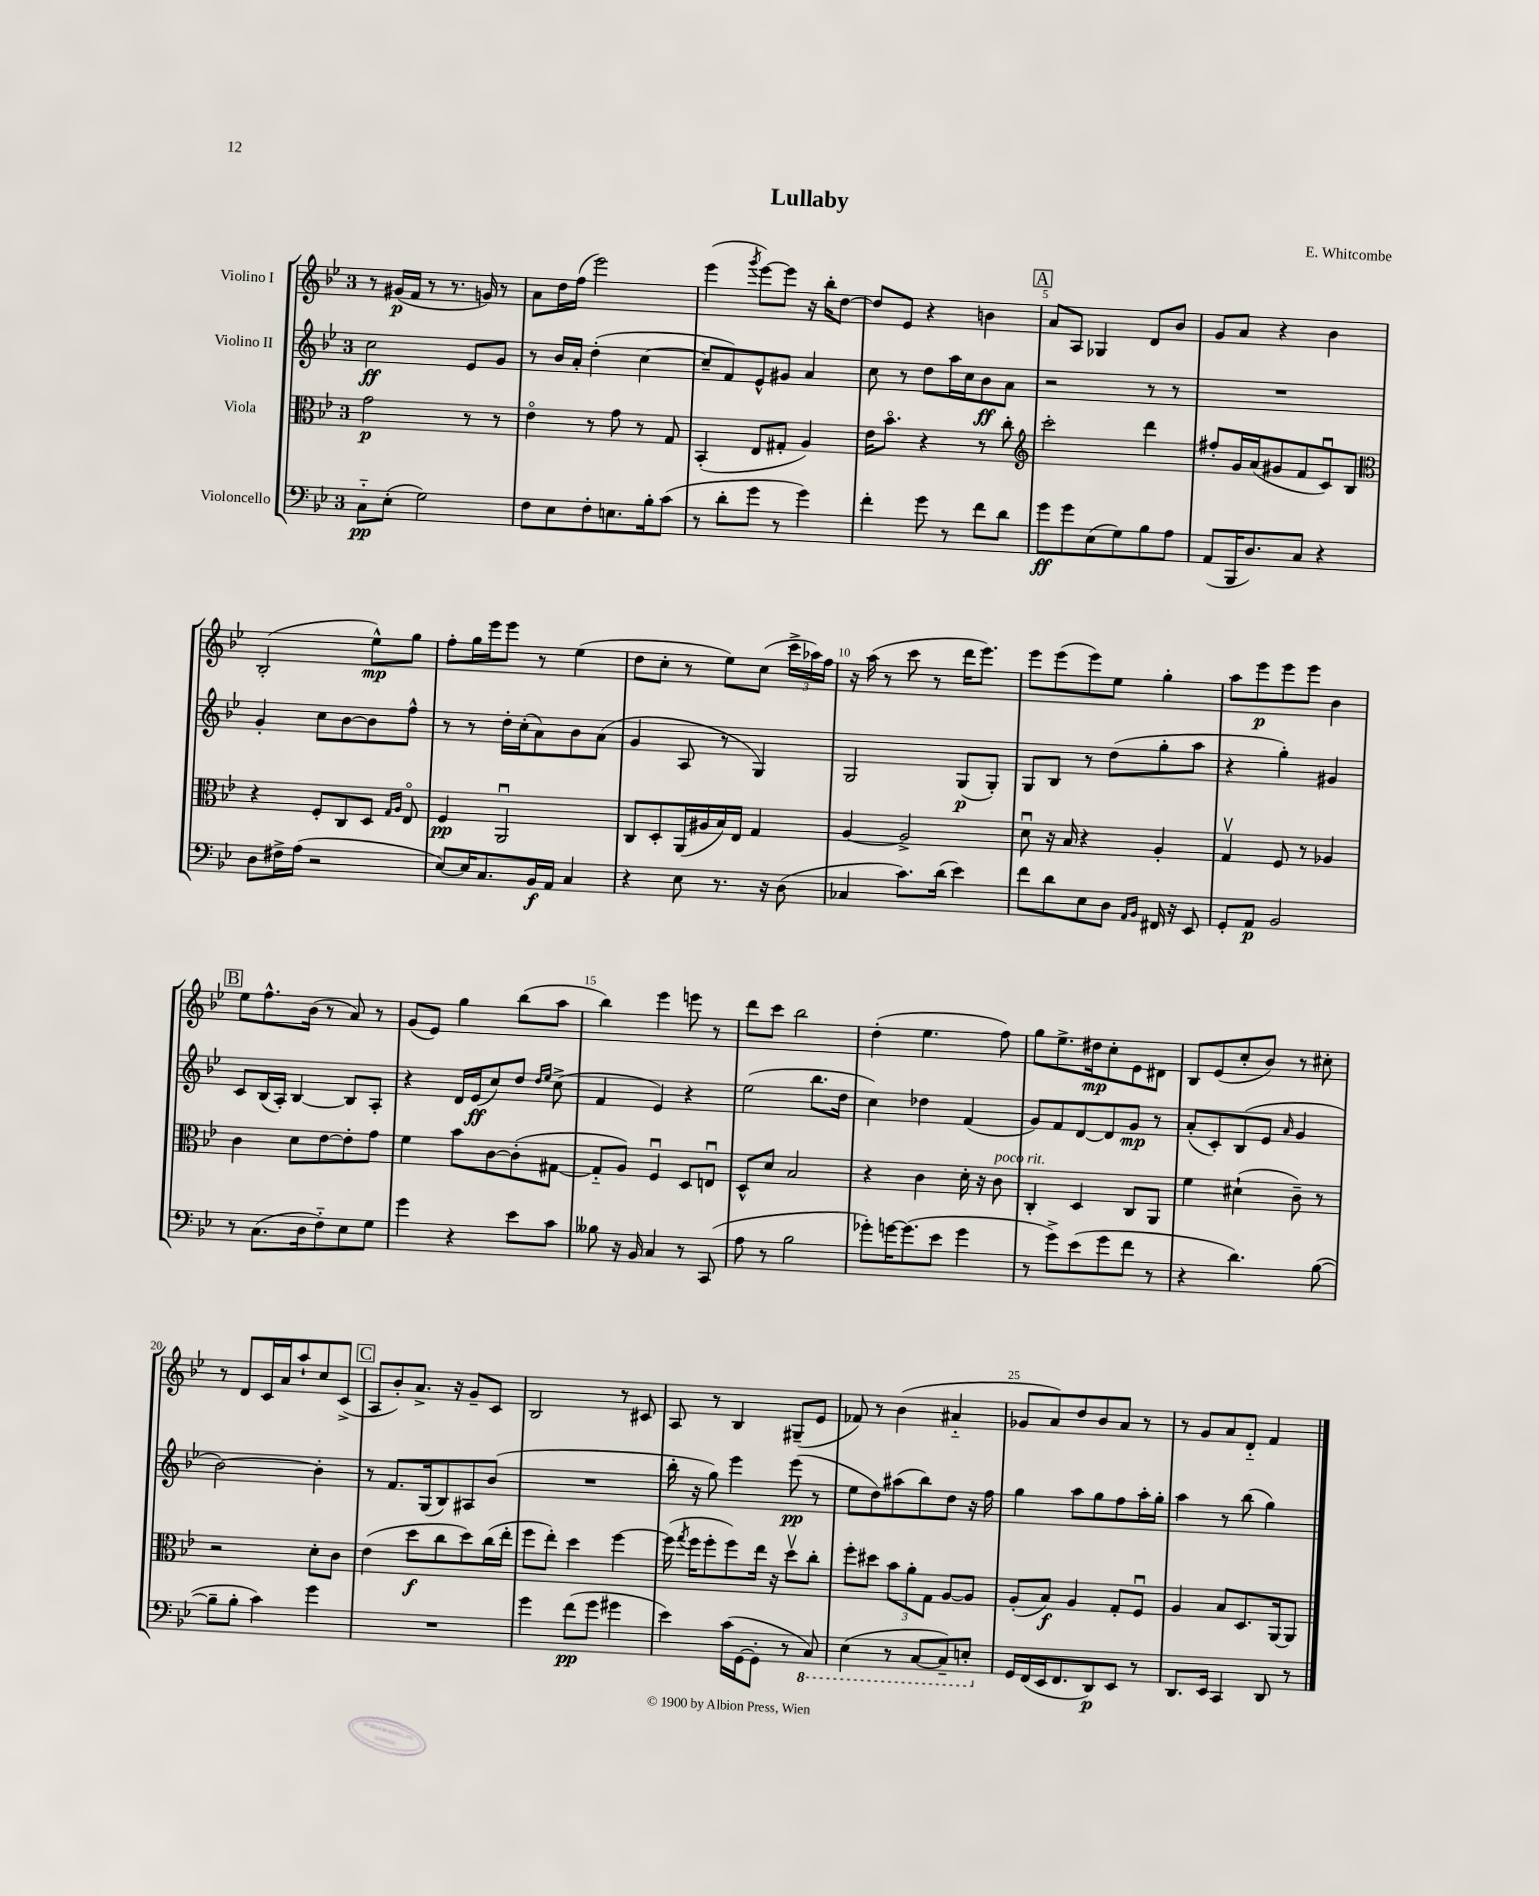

**kern	**kern	**kern	**kern
*staff4	*staff3	*staff2	*staff1
*clefF4	*clefC3	*clefG2	*clefG2
*k[b-e-]	*k[b-e-]	*k[b-e-]	*k[b-e-]
*M3/4	*M3/4	*M3/4	*M3/4
8C'~\L	2g\	2cc\	8r
(8E-'\J	.	.	(16g#/LL
.	.	.	16f/JJ
2G\)	.	.	8r
.	.	.	8.r
.	8r	8e-/L	.
.	.	.	16g/)
.	8r	8g/J	8r
=	=	=	=
8F\L	4e-o\	8r	8a\L
8E-\	.	16b-/LL	16dd\L
.	.	16a'/JJ	(16ff\JJ
8F'\	8r	(4dd'\	2eee-\)
8.E\	8g\	.	.
.	8r	[4cc\	.
16B-'\k	.	.	.
(8c\J	8G/	.	.
=	=	=	=
8r	(4BB-'/	8cc~/]L	(4eee-\
8d'\L	.	8f/)	.
.	.	.	8qggg/
8g\J	8E-/L	8e-^^/	[8eee-\L)
8r	8G#'/J	8g#/J	8eee-\]J
4g\)	4A/)	4a/	16r
.	.	.	16bb-'\LK
.	.	.	[8dd\J
=	=	=	=
4f'\	16e-\LK	8cc\	8dd/]L
.	8.b-o\J	.	.
.	.	8r	8e-/J
8g\	4r	8dd\L	4r
8r	.	16aa\L	.
.	.	16cc\J	.
8f\L	8r	8b-\	4b\
8d\J	8cc'\	8a\J	.
=	=	=	=
*	*clefG2	*	*
8g\L	2ccc'\	2r	8a/L
8g\	.	.	8A/J
(8E-\	.	.	4G-/
8G\)	.	.	.
8B-\	4ddd\	8r	8d/L
8A\J	.	8r	8b-/J
=	=	=	=
(8AA/L	8ff#'/L	2.r	8g/L
16BBB-/K	16g/L	.	8a/J
8.D/)	(16a/J	.	.
.	8g#/	.	4r
8C/J	8f/	.	.
4r	8cu/)	.	4b-\
.	8B-/J	.	.
=	=	=	=
*	*clefC3	*	*
8D\L	4r	4g'/	(2B-'/
16F#^\L	.	.	.
(16A\JJ	.	.	.
2r	8F'/L	8cc\L	.
.	8C/	[8b-\	.
.	8D/J	8b-\]	8ee-^^\L)
.	16qqG/LL	.	.
.	16qqA/JJ	.	.
.	8E-o/	8ff^^\J	8gg\J
=	=	=	=
[8E-/L)	4F/	8r	8ff'\L
16E-/]K	.	8r	16gg\L
8.C/	.	.	16eee-\J
.	2AAu/	16dd'\LL	8eee-\J
.	.	(16cc'\J	.
16BB-/L	.	8a\)	8r
16AA/JJ	.	.	.
4C/	.	8b-\	(4ee-\
.	.	(8a\J	.
=	=	=	=
4r	8C/L	4g/	8dd\L
.	8D'/	.	8cc'\J
8E-\	(16AA/L	8A/	8r
.	16A#/	.	.
8.r	16B-/)	8r	8ee-\L)
.	16E-/JJ	.	.
.	4G/	4G/)	(8cc\J
16r	.	.	.
(8D\	.	.	24ccc^\LL
.	.	.	24aa-\)
.	.	.	24ff\JJ
=	=	=	=
4C-/	[4A/	2G/	16r
.	.	.	(16aa\
.	.	.	8r
8.c\L)	2A^/]	.	8ccc\
.	.	.	8r
(16d\Jk	.	.	.
4e-\)	.	(8G/L	16ddd\LK
.	.	.	8.eee-\J)
.	.	8G'/J)	.
=	=	=	=
8f\L	8du\	8G/L	8eee-\L
8d\	16r	8B-/J	(8eee-\
.	16B-/	.	.
8E-\	4r	8r	8eee-\)
8D\J	.	(8dd\L	8ee-\J
16qqAA/LL	.	.	.
16qqBB-/JJ	.	.	.
16FF#/	4A'/	8gg'\	4gg'\
16r	.	.	.
8EE-/	.	8aa\J	.
=	=	=	=
8GG'/L	4Gv/	4r	8aa\L
8AA/J	.	.	8eee-\
2BB-/	8F/	4gg'\)	8eee-\
.	8r	.	8eee-\J
.	4A-/	4g#/	4b-\
=	=	=	=
8r	4c\	8c/L	8ee-\L
(8.C\L	.	(16B-/L	8.ff^^\
.	.	16A'/JJ)	.
.	8d\L	[4B-/	.
16D\k	.	.	(16b-\Jk
8F'~\)	[8e-\	.	8r
8E-\	8e-'\]	8B-/]L	8a/)
8G\J	8g\J	8A'/J	8r
=	=	=	=
4g\	4f\	4r	(8g/L
.	.	.	8e-/J)
4r	8b-\L	16d/LL	4gg\
.	.	(16e-/J	.
.	[8c\	8cc/)	.
8e-\L	(8c'\]	8dd/J	(8bb-\L
.	.	16qqdd/LL	.
.	.	16qqee-/JJ	.
8c\J	[8G#\J	(8cc^\	8aa\J
=	=	=	=
8B--\	8G#'~/]L	4f/	4bb-\)
16r	8A/J)	.	.
16BB-/	.	.	.
4C/	4Fu/	4e-/)	4eee-\
8r	8D/L	4r	8eee\
(8CC/	8Eu/J	.	8r
=	=	=	=
8A\	8D^^/L	(2ee-\	8ddd\L
8r	8d/J	.	8ccc\J
2B-\	2B-/	.	2bb-\
.	.	8.bb-\L	.
.	.	16dd\Jk	.
=	=	=	=
8g-'\L)	4r	4cc\)	(4dd'\
[16g\K	.	.	.
(8.g\]	.	.	.
.	4c\	4dd-\	4.ee-\
8e-\J	.	.	.
4g\	16d'\	(4f/	.
.	16r	.	.
.	8c\	.	8ff\)
=	=	=	=
8r	4C'/	8g/L)	8gg\L
8g^\L)	.	8f/	8.ee-^\
(8e-\	4D/	[8d/	.
.	.	.	16dd#\k
8g\	.	8d/]	8cc'\
8f\J	8C/L	8g/J	8e-\
8r	8AA/J	8r	8d#\J
=	=	=	=
4r	4f\	(8a'/L	8B-/L
.	.	8c'/)	(8e-/
4.d\)	(4d#`\	(8B-/	8cc'/
.	.	8e-/J	8b-/J)
.	.	16qqa/	.
.	8c~\)	4g/	8r
([8B-\	8r	.	8cc#'\
=	=	=	=
8B-~\]L	2r	[2b-\)	8r
8B-'\J	.	.	8d/L
4c\)	.	.	16c/L
.	.	.	16a/J
.	.	.	8aa`/
4g\	8d'\L	4b-'\]	8cc/
.	8c\J	.	(8c^/J
=	=	=	=
2.r	(4e-\	8r	8A/L
.	.	8.f/L	8b-'/)
.	8dd\L	.	8.a^/J
.	.	(16G/k	.
.	8cc\	8B-/)	.
.	.	.	16r
.	8dd\)	8A#/	8g~/L
.	(16cc\L	(8b-/J	8c/J
.	16ee-'\JJ	.	.
=	=	=	=
4g\	8ff\L	2.r	2B-/
.	8ee-'\J)	.	.
(8f\L	4dd\	.	.
8g\J	.	.	.
4g#\	[4ff\	.	8r
.	.	.	8c#/
=	=	=	=
4e-\)	(16ff\]	16bb-'\	8A/
.	8qgg/	.	.
.	16ff\LK	16r	.
.	8ff'\	8gg\)	8r
(16c\LL	8ff\)	4eee-\	4B-/
[16GG\J	.	.	.
8GG'\]J	16ee-\Jk	.	.
.	16r	.	.
8r	8ddv\L	(8eee-\	(8G#~/L
8CC/)	8cc'\J	8r	8e-/J
=	=	=	=
(4EE-\	8ff'\L	8ee-\L	8f-/)
.	8dd#\J	8dd\)	8r
8r	12b-\L	(8aa#\	(4b-\
.	12a'\	.	.
[8CC/L	.	8bb-\)	.
.	12G\J	.	.
8CC~/])	[8A/L	8dd\J	4a#'~/
8EE'/J	8A/]J	16r	.
.	.	16ff\	.
=	=	=	=
16GG/LL	(8A'/L	4gg\	8g-/L
(16FF/	.	.	.
16EE-/J	8B-/J)	.	8a/)
8.FF/	.	.	.
.	4A/	8aa\L	8dd/
8DD/)	.	8gg\	8b-/
8EE-/J	8G'/L	8ff\	8a/J
8r	8Fu/J	16aa'\L	8r
.	.	16gg'\JJ	.
=	=	=	=
8.DD/L	4A/	4aa\	8r
.	.	.	8g/L
16EE-/Jk	.	.	.
4CC/	8B-/L	8r	8a/
.	8.D/	(8bb-\	8d'~/J
8DD/	.	4gg\)	4f/
.	[16AA/k	.	.
8r	8AA/]J	.	.
==	==	==	==
*-	*-	*-	*-
